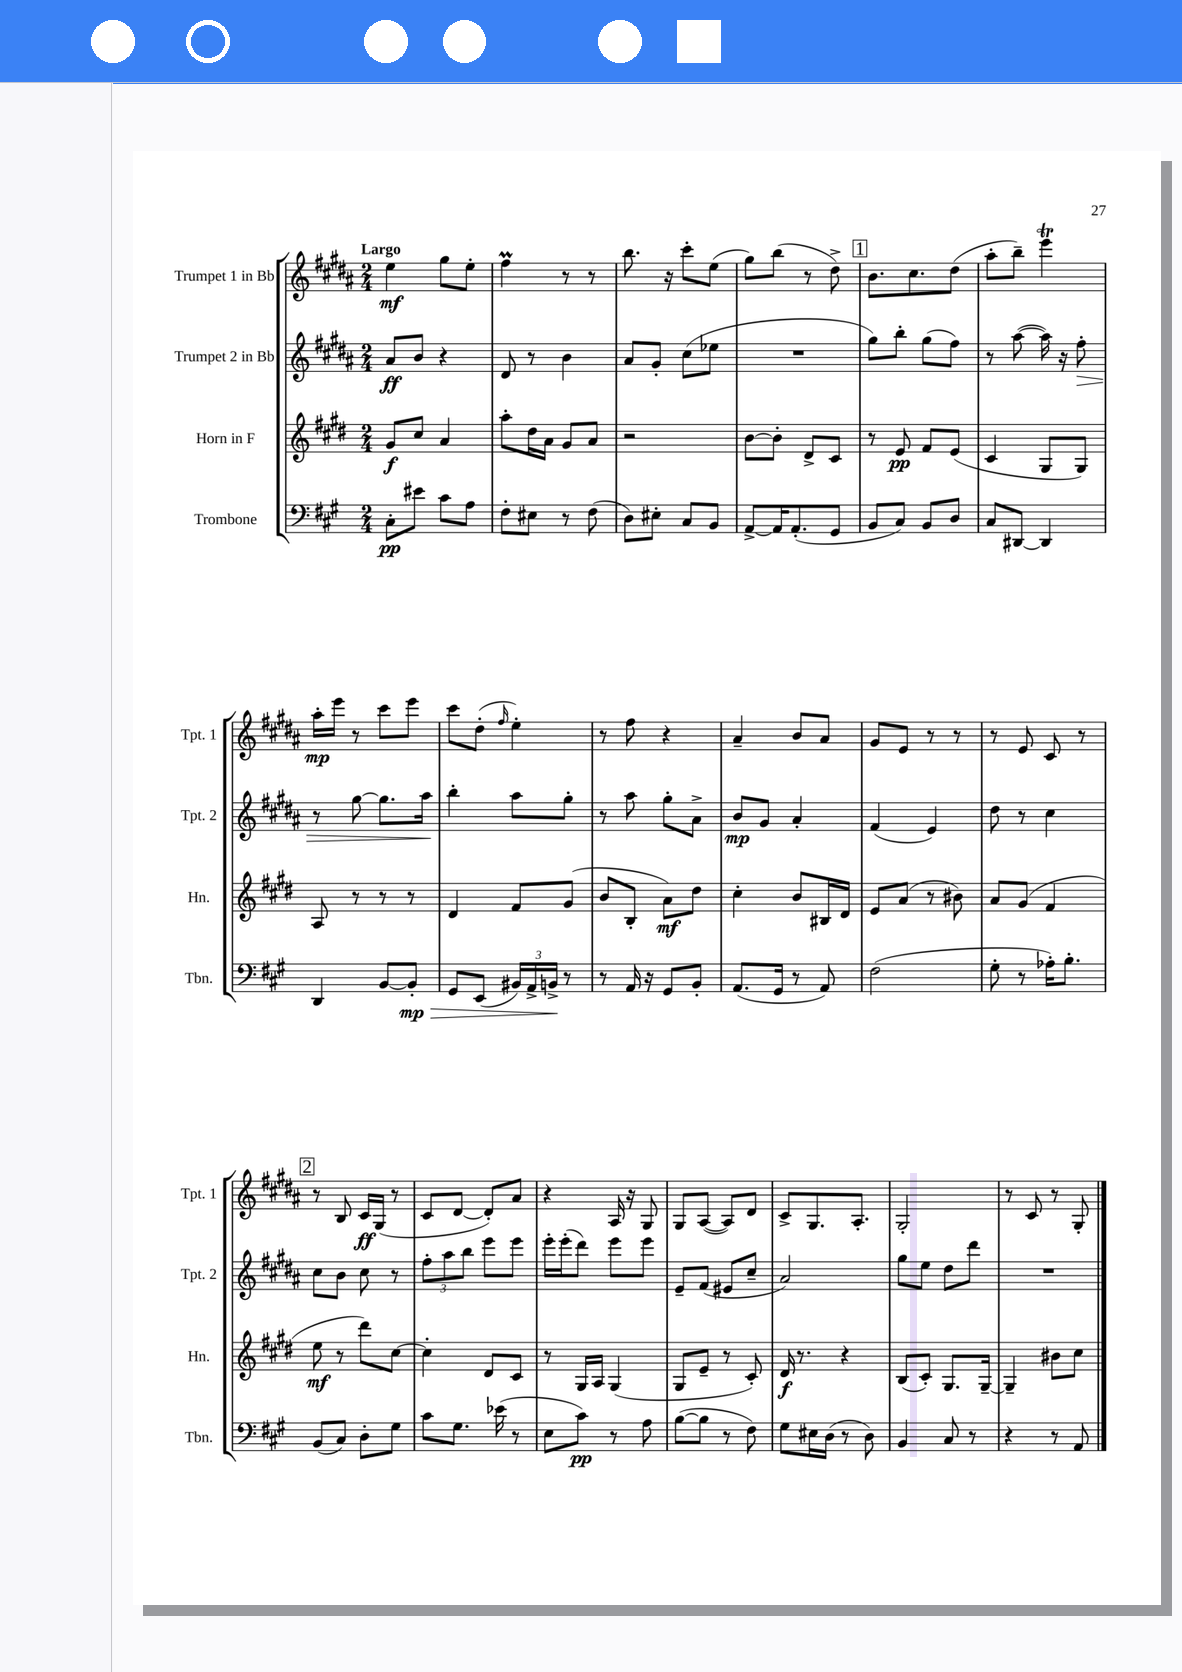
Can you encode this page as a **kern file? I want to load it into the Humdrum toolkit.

**kern	**dynam	**kern	**dynam	**kern	**dynam	**kern	**dynam
*part4	*part4	*part3	*part3	*part2	*part2	*part1	*part1
*staff4	*staff4	*staff3	*staff3	*staff2	*staff2	*staff1	*staff1
*I"Trombone	*	*I"Horn in F	*	*I"Trumpet 2 in Bb	*	*I"Trumpet 1 in Bb	*
*I'Tbn.	*	*I'Hn.	*	*I'Tpt. 2	*	*I'Tpt. 1	*
*clefF4	*	*clefG2	*	*clefG2	*	*clefG2	*
*k[f#c#g#]	*	*k[f#c#g#d#]	*	*k[f#c#g#d#a#]	*	*k[f#c#g#d#a#]	*
*M2/4	*	*M2/4	*	*M2/4	*	*M2/4	*
=1	=1	=1	=1	=1	=1	=1	=1
!	!	!	!	!	!	!LO:TX:a:B:t=Largo	!
8C#'\L	pp	8g#/L	f	8a#/L	ff	4ee\	mf
8e#X\J	.	8cc#/J	.	8b/J	.	.	.
8c#\L	.	4a/	.	4r	.	8gg#\L	.
8A\J	.	.	.	.	.	8ee'\J	.
=2	=2	=2	=2	=2	=2	=2	=2
8F#'\L	.	8aa'\L	.	8d#/	.	4ff#M\	.
8E#X\J	.	16dd#\L	.	8r	.	.	.
.	.	16a\JJ	.	.	.	.	.
8r	.	8g#/L	.	4b\	.	8r	.
(8F#\	.	8a/J	.	.	.	8r	.
=3	=3	=3	=3	=3	=3	=3	=3
8D\L)	.	2r	.	8a#/L	.	8.bb\	.
8E#X'\J	.	.	.	8g#'/J	.	.	.
.	.	.	.	.	.	16r	.
8C#/L	.	.	.	(8cc#\L	.	8ccc#'\L	.
8BB/J	.	.	.	8ee-X\J	.	(8ee\J	.
=4	=4	=4	=4	=4	=4	=4	=4
[8AA^/L	.	[8b\L	.	2r	.	8gg#\L)	.
16AA/K]	.	8b'\J]	.	.	.	(8bb\J	.
(8.AA'/	.	.	.	.	.	.	.
.	.	8d#^/L	.	.	.	8r	.
8GG#/J	.	8c#/J	.	.	.	8dd#^\)	.
!!LO:REH:place=s1:t=1
=5	=5	=5	=5	=5	=5	=5	=5
8BB/L	.	8r	.	8gg#\L)	.	8.b\L	.
8C#/J)	.	8e/	pp	8bb'\J	.	.	.
.	.	.	.	.	.	8.cc#\	.
8BB/L	.	8f#/L	.	(8gg#\L	.	.	.
8D/J	.	(8e/J	.	8ff#\J)	.	(8dd#\J	.
=6	=6	=6	=6	=6	=6	=6	=6
8C#/L	.	4c#/	.	8r	.	8aa#'\L	.
[8DD#X/J	.	.	.	([8aa#\	.	8bb~\J)	.
4DD#/]	.	8G#/L	.	16aa#\])	.	4eeeT\	.
.	.	.	.	16r	.	.	.
!	!	!	!	!	!LO:HP:b	!	!
.	.	8G#/J)	.	8ff#'\	>	.	.
!!LO:LB:g=z
=7	=7	=7	=7	=7	=7	=7	=7
4DD/	.	8A/	.	8r	.	16aa#'\LL	mp
.	.	.	.	.	.	16eee\JJ	.
.	.	8r	.	[8gg#\	.	8r	.
[8BB/L	.	8r	.	8.gg#\L]	.	8ccc#\L	.
!	!LO:HP:b	!	!	!	!	!	!
8BB'/J]	> mp	8r	.	.	.	8eee\J	.
.	.	.	.	16aa#\Jk	.	.	.
.	.	.	.	.	]	.	.
=8	=8	=8	=8	=8	=8	=8	=8
8GG#/L	.	4d#/	.	4bb'\	.	8ccc#\L	.
(8EE/J	.	.	.	.	.	(8dd#'\J	.
.	.	.	.	.	.	16qqff#/	.
24BB#X/LL)	.	8f#/L	.	8aa#\L	.	4ee'\)	.
24AA^/	.	.	.	.	.	.	.
24BBn^/JJ	.	.	.	.	.	.	.
8r	]	(8g#/J	.	8gg#'\J	.	.	.
=9	=9	=9	=9	=9	=9	=9	=9
8r	.	8b/L	.	8r	.	8r	.
16AA/	.	8B'/J	.	8aa#\	.	8ff#\	.
16r	.	.	.	.	.	.	.
8GG#/L	.	8a\L)	mf	8gg#'\L	.	4r	.
8BB'/J	.	8dd#\J	.	8a#^\J	.	.	.
=10	=10	=10	=10	=10	=10	=10	=10
(8.AA/L	.	4cc#'\	.	8b/L	mp	4a#~/	.
.	.	.	.	8g#/J	.	.	.
16GG#/Jk	.	.	.	.	.	.	.
8r	.	8b/L	.	4a#'/	.	8b/L	.
8AA/)	.	16B#X/L	.	.	.	8a#/J	.
.	.	16d#/JJ	.	.	.	.	.
=11	=11	=11	=11	=11	=11	=11	=11
(2F#\	.	8e/L	.	(4f#/	.	8g#/L	.
.	.	(8a/J	.	.	.	8e/J	.
.	.	8r	.	4e/)	.	8r	.
.	.	8b#X\)	.	.	.	8r	.
=12	=12	=12	=12	=12	=12	=12	=12
8G#'\	.	8a/L	.	8dd#\	.	8r	.
8r	.	(8g#/J	.	8r	.	8e/	.
16A-X'\KL)	.	4f#/	.	4cc#\	.	8c#/	.
8.B'\J	.	.	.	.	.	.	.
.	.	.	.	.	.	8r	.
!!LO:LB:g=z
!!LO:REH:place=s1:t=2
=13	=13	=13	=13	=13	=13	=13	=13
(8BB/L	.	8ee\	mf	8cc#\L	.	8r	.
8C#/J)	.	8r	.	8b\J	.	8B/	.
8D'\L	.	8ddd#\L)	.	8cc#\	.	16c#/LL	ff
.	.	.	.	.	.	(16G#/JJ	.
8G#\J	.	[8cc#\J	.	8r	.	8r	.
=14	=14	=14	=14	=14	=14	=14	=14
8c#\L	.	4cc#'\]	.	12ff#'\L	.	8c#/L	.
.	.	.	.	12aa#\	.	.	.
8.G#\J	.	.	.	.	.	[8d#/J	.
.	.	.	.	12bb\J	.	.	.
.	.	8d#/L	.	8eee\L	.	8d#'/L])	.
(16e-X\	.	.	.	.	.	.	.
8r	.	8c#/J	.	8eee\J	.	8a#/J	.
=15	=15	=15	=15	=15	=15	=15	=15
8E\L	.	8r	.	16eee'\LL	.	4r	.
.	.	.	.	(16eee'\J	.	.	.
8c#\J)	pp	16G#/LL	.	8ddd#\J)	.	.	.
.	.	16A/JJ	.	.	.	.	.
8r	.	(4G#/	.	8eee\L	.	16A#/	.
.	.	.	.	.	.	16r	.
8A\	.	.	.	8eee\J	.	8G#/	.
=16	=16	=16	=16	=16	=16	=16	=16
([8B\L	.	8G#/L	.	8e~/L	.	8G#/L	.
8B\J]	.	8e~/J	.	(8f#/J	.	([8A#/J	.
8r	.	8r	.	8e#X/L	.	8A#/L])	.
8F#\)	.	8c#'/)	.	8cc#~/J	.	8d#/J	.
=17	=17	=17	=17	=17	=17	=17	=17
8G#\L	.	16d#/	f	2a#/)	.	8c#^/L	.
.	.	8.r	.	.	.	.	.
16E#X\L	.	.	.	.	.	8.G#/	.
(16D\JJ	.	.	.	.	.	.	.
8r	.	4r	.	.	.	.	.
.	.	.	.	.	.	8.A#'/J	.
8D\)	.	.	.	.	.	.	.
=18	=18	=18	=18	=18	=18	=18	=18
4BB/	.	(8B/L	.	8gg#\L	.	2G#'/	.
.	.	8c#'/J)	.	8ee\J	.	.	.
8C#/	.	8.G#/L	.	8dd#\L	.	.	.
8r	.	.	.	8ddd#\J	.	.	.
.	.	[16G#~/Jk	.	.	.	.	.
=19	=19	=19	=19	=19	=19	=19	=19
4r	.	4G#~/]	.	2r	.	8r	.
.	.	.	.	.	.	8c#/	.
8r	.	8b#X\L	.	.	.	8r	.
8AA/	.	8cc#\J	.	.	.	8G#'/	.
==	==	==	==	==	==	==	==
*-	*-	*-	*-	*-	*-	*-	*-
